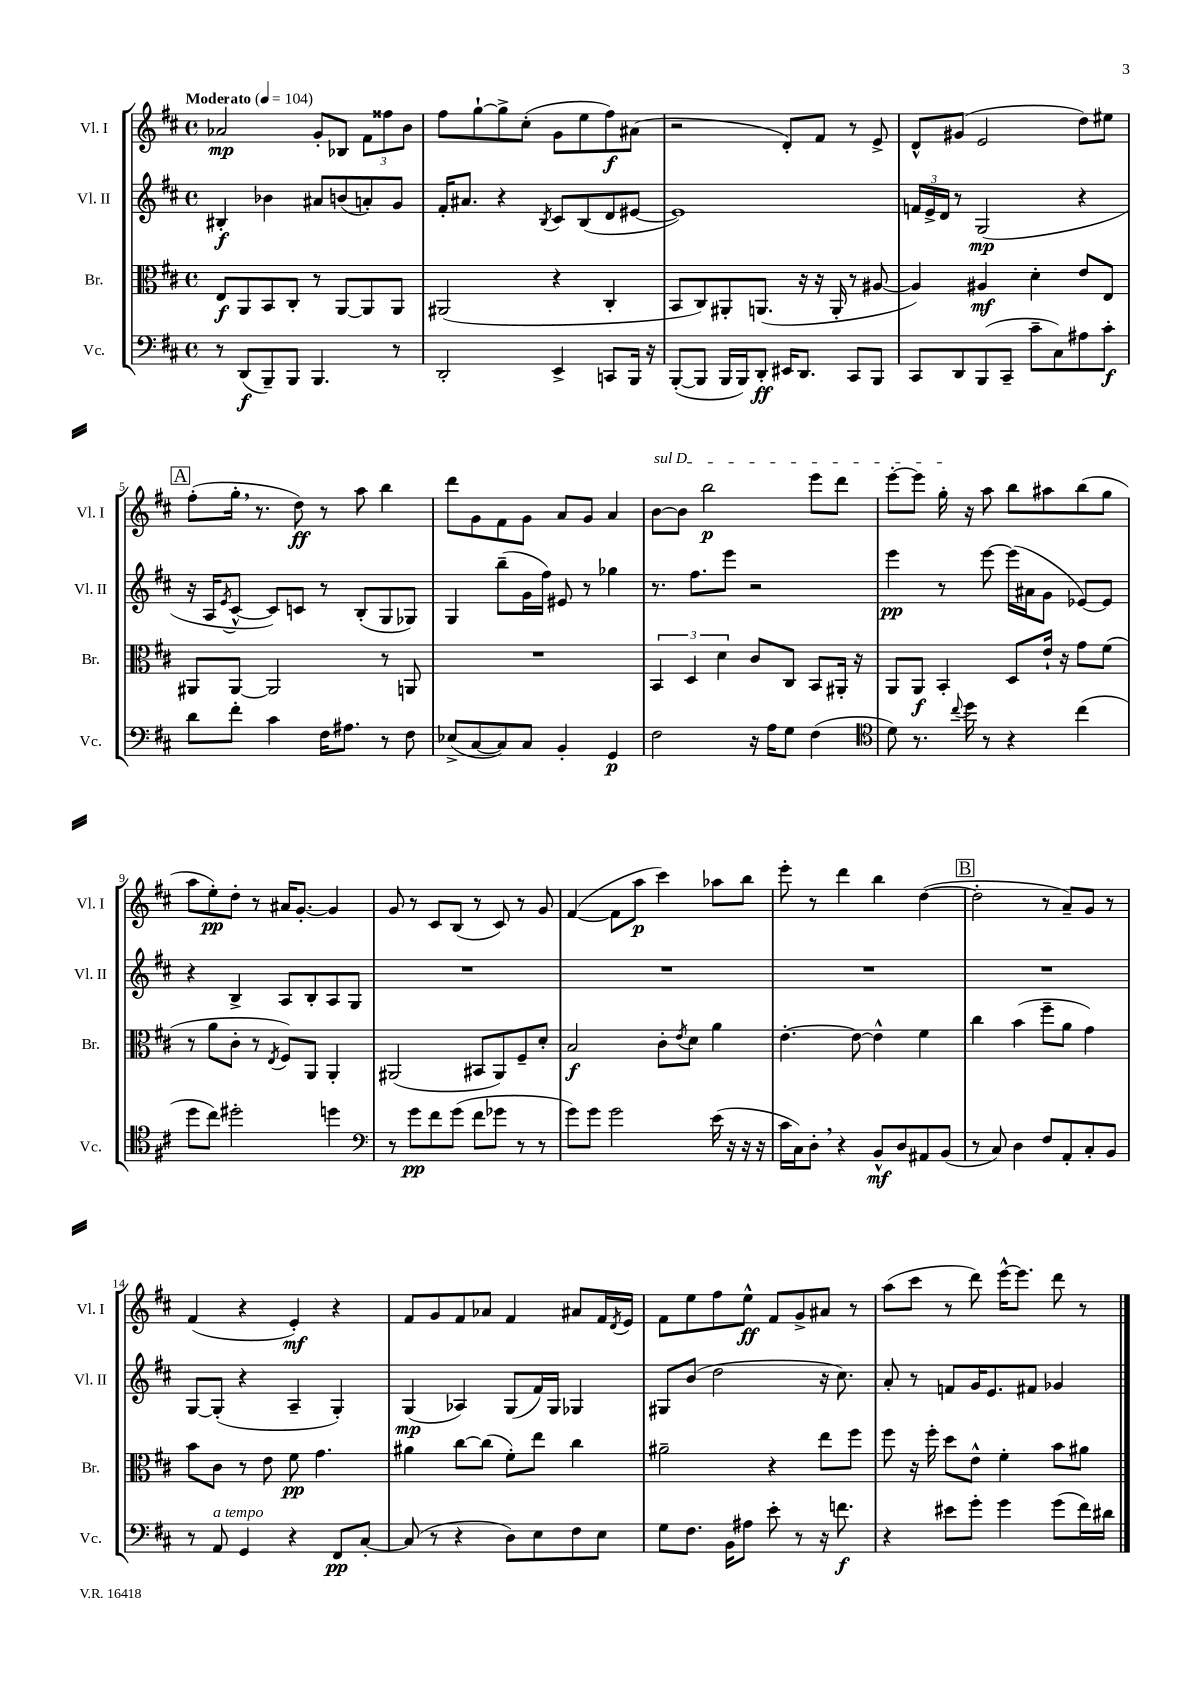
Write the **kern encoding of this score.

**kern	**kern	**kern	**kern
*staff4	*staff3	*staff2	*staff1
*clefF4	*clefC3	*clefG2	*clefG2
*k[f#c#]	*k[f#c#]	*k[f#c#]	*k[f#c#]
*M4/4	*M4/4	*M4/4	*M4/4
*met(c)	*met(c)	*met(c)	*met(c)
*MM104	*MM104	*MM104	*MM104
8r	8E/L	4B#'/	2a-/
(8DD/L	8AA/	.	.
8BBB~/)	8BB/	4b-\	.
8BBB/J	8C#'/J	.	.
4.BBB/	8r	8a#/L	8g'/L
.	[8AA/L	(8b/	8B-/J
.	8AA/]	8a'/)	12f#\L
.	.	.	12ff##\
8r	8AA/J	8g/J	.
.	.	.	12b\J
=	=	=	=
2DD'/	(2AA#/	16f#'/LK	8ff#\L
.	.	8.a#/J	.
.	.	.	[8gg`\
.	.	4r	8gg^\]
.	.	.	(8cc#'\J
.	.	8qB/	.
4EE^/	4r	8c#/L	8g\L
.	.	(8B/	8ee\
8CC/L	4C#'/	8d/	8ff#\)
16BBB/Jk	.	[8e#/J	(8a#\J
16r	.	.	.
=	=	=	=
([8BBB'/L	8BB/L	1e#])	2r
8BBB/]J	8C#/)	.	.
16BBB/LL	8AA#'/	.	.
16BBB/J)	.	.	.
8DD'/J	(8.AA/J	.	.
16EE#/LK	.	.	8d'/L)
8.DD/J	16r	.	.
.	16r	.	8f#/J
.	16AA'/	.	.
8CC#/L	8r	.	8r
8BBB/J	[8A#/	.	8e^/
=	=	=	=
8CC#/L	4A#/])	24f/LL	8d^^/L
.	.	24e^/	.
.	.	24d/JJ	.
8DD/	.	8r	(8g#/J
(8BBB/	4A#/	(2G/	2e/
8CC#~/J	.	.	.
8c#~\L	4d'\	.	.
8C#\)	.	.	.
8A#\	8e/L	4r	8dd\L)
8c#'\J	8E/J	.	8ee#\J
=	=	=	=
8d\L	8AA#/L	16r	(8ff#'\L
.	.	16A/LK	.
.	.	8qe/	.
8f#'\J	[8AA#/J	[8c#^^/J	16gg'\Jk
.	.	.	8.r
4c#\	2AA#/]	8c#/]L)	.
.	.	8c/J	8dd\)
16F#\LK	.	8r	8r
8.A#\J	.	.	.
.	.	(8B'/L	8aa\
8r	8r	8G/	4bb\
8F#\	8AA/	8G-/J)	.
=	=	=	=
(8E-^/L	1r	4G/	8ddd\L
[8C#/	.	.	8g\
8C#/])	.	(8bb~\L	8f#\
8C#/J	.	16g\L	8g\J
.	.	16ff#\JJ)	.
4BB'/	.	8e#/	8a/L
.	.	8r	8g/J
4GG/	.	4gg-\	4a/
=	=	=	=
2F#\	6BB/	8.r	[8b\L
.	.	.	8b\]J
.	6D/	.	.
.	.	8.ff#\L	.
.	.	.	2bb\
.	6d\	.	.
.	.	8eee\J	.
16r	8c#/L	2r	.
16A\LK	.	.	.
8G\J	8C#/J	.	.
(4F#\	8BB/L	.	8eee\L
.	16AA#'/Jk	.	8ddd\J
.	16r	.	.
=	=	=	=
*clefC4	*	*	*
8d\)	8AA/L	4eee\	[8eee'\L
8.r	8AA/J	.	8eee\]J
.	4BB'/	8r	16gg'\
8qqcc#/	.	.	.
16dd\	.	.	16r
8r	.	[8eee\	8aa\
4r	8D/L	(16eee\]LL	8bb\L
.	.	16a#\J	.
.	16e`/Jk	8g\J	8aa#\
.	16r	.	.
(4cc#\	8g\L	[8e-/L)	(8bb\
.	(8f#\J	8e-/]J	8gg\J
=	=	=	=
8dd\L	8r	4r	8aa\L
8cc#\J)	8a\L	.	8ee'\)
2dd#'\	8c#'\J	4B^/	8dd'\J
.	8r	.	8r
.	8qE/	.	.
.	8F#/L)	8A/L	16a#/LK
.	.	.	[8.g'/J
.	8AA/J	8B'/	.
4dd\	4AA'/	8A/	4g/]
.	.	8G/J	.
=	=	=	=
*clefF4	*	*	*
8r	(2AA#/	1r	8g/
8g\L	.	.	8r
8f#\	.	.	8c#/L
(8g\J	.	.	(8B/J
8f#\L	8BB#/L	.	8r
8g-\J	8AA#/)	.	8c#/)
8r	8F#~/	.	8r
8r	8d'/J	.	8g/
=	=	=	=
8g\L)	2B/	1r	([4f#/
8g\J	.	.	.
2g\	.	.	8f#\]L
.	.	.	8aa\J
.	8c#'\L	.	4ccc#\)
.	8qe/	.	.
.	8d\J	.	.
(16e\	4a\	.	8aa-\L
16r	.	.	.
16r	.	.	8bb\J
16r	.	.	.
=	=	=	=
16c#\LL	[4.e'\	1r	8eee'\
16C#\J)	.	.	.
8D'\J	.	.	8r
4r	.	.	4ddd\
.	8e\_	.	.
8BB^^/L	4e^^\]	.	4bb\
8D/	.	.	.
8AA#/	4f#\	.	([4dd\
(8BB/J	.	.	.
=	=	=	=
8r	4cc#\	1r	2dd'\]
8C#/)	.	.	.
4D\	(4b\	.	.
8F#/L	8ff#~\L	.	8r
8AA'/	8a\J	.	8a~/L)
8C#'/	4g\)	.	8g/J
8BB/J	.	.	8r
=	=	=	=
8r	8b\L	[8G/L	(4f#/
8AA/	8c#\J	(8G'/]J	.
4GG/	8r	4r	4r
.	8e\	.	.
4r	8f#\	4A~/	4e'/)
.	4.g\	.	.
8FF#/L	.	4G'/)	4r
[8C#'/J	.	.	.
=	=	=	=
(8C#/]	4a#\	(4G/	8f#/L
8r	.	.	8g/
4r	[8cc#\L	4A-/)	8f#/
.	(8cc#\]J	.	8a-/J
8D\L)	8f#'\L)	(8G/L	4f#/
8E\	8ee\J	16f#/L)	.
.	.	16G/JJ	.
8F#\	4cc#\	4G-/	8a#/L
8E\J	.	.	16f#/L
.	.	.	8qd/
.	.	.	16e/JJ
=	=	=	=
8G\L	2a#~\	8G#/L	8f#\L
8.F#\J	.	(8b/J	8ee\
.	.	2dd\	8ff#\
16BB\LK	.	.	.
8A#\J	.	.	8ee^^\J
8e'\	4r	.	8f#/L
8r	.	.	8g^/
16r	8ee\L	16r	8a#/J
8.f\	.	8.cc#\)	.
.	8ff#\J	.	8r
=	=	=	=
4r	8ff#\	8a'/	(8aa\L
.	16r	8r	8ccc#\J
.	16ff#'\	.	.
8e#\L	8dd\L	8f/L	8r
8g'\J	8e^^\J	16g/K	8ddd\)
.	.	8.e/	.
4g\	4f#'\	.	[16eee^^\LK
.	.	.	8.eee\]J
.	.	8f#/J	.
(8g\L	8b\L	4g-/	8ddd\
16f#\L)	8a#\J	.	8r
16d#\JJ	.	.	.
==	==	==	==
*-	*-	*-	*-
